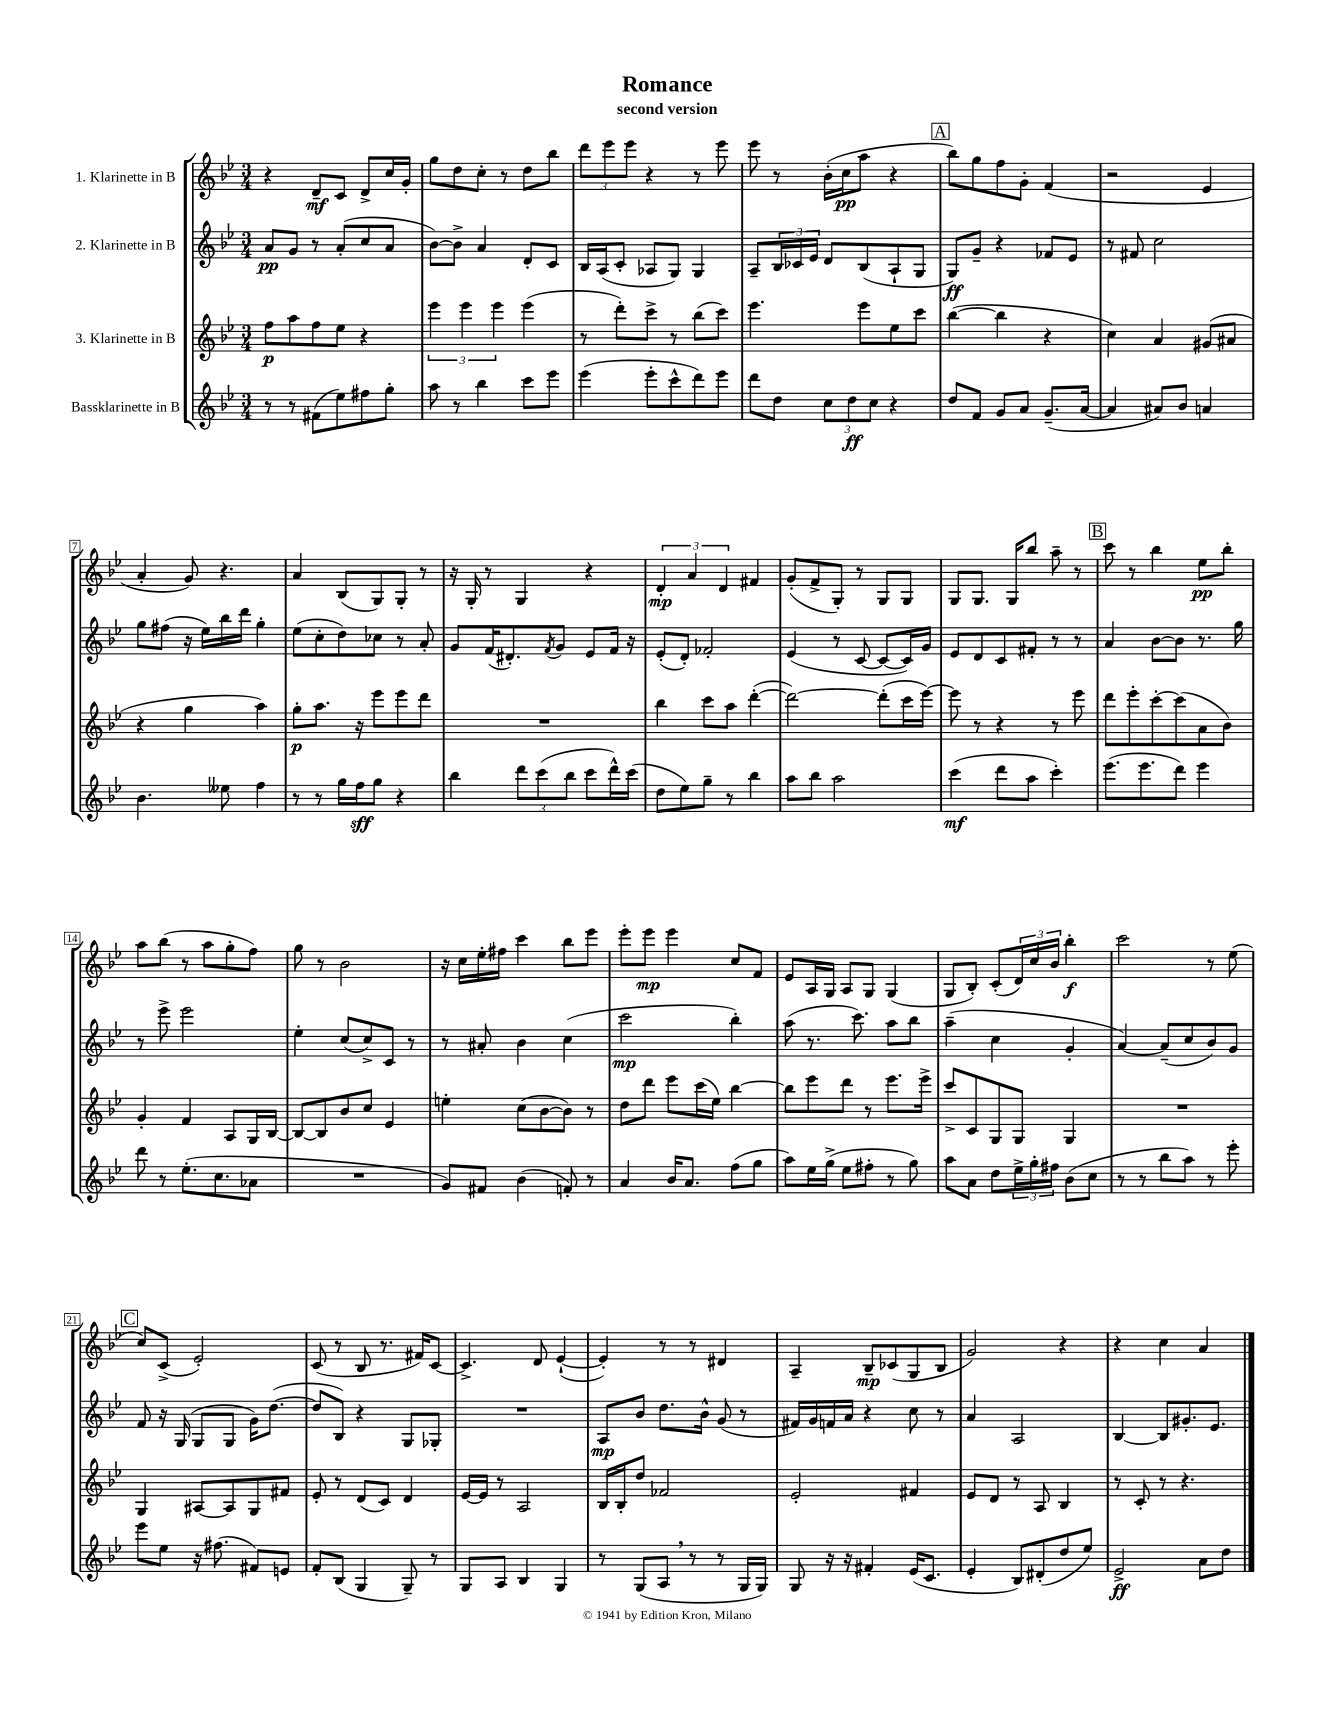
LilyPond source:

\header { title = "Romance" subtitle = "second version" }
<<
\new StaffGroup <<
\new Staff = "s0" \with { instrumentName = "1. Klarinette in B" } {
    \clef treble \key bes \major \numericTimeSignature \time 3/4
    r4 d'8--\mf c'8 d'8-> c''16 g'16-. |
    g''8 d''8 c''8-. r8 d''8 bes''8 |
    \tuplet 3/2 { d'''8 ees'''8 ees'''8 } r4 r8 ees'''8 |
    ees'''8 r8 bes'16-.( c''16\pp a''8 r4 |
    \mark \markup { \box "A" } bes''8) g''8 f''8 g'8-. f'4( |
    r2 ees'4 |
    a'4-. g'8) r4. |
    a'4 bes8( g8) g8-. r8 |
    r16 g16-. r8 g4 r4 |
    \tuplet 3/2 { d'4-.\mp a'4 d'4 } fis'4 |
    g'8-.( f'8-> g8-.) r8 g8 g8 |
    g8 g8. g16 bes''8 a''8-- r8 |
    \mark \markup { \box "B" } c'''8 r8 bes''4 ees''8\pp bes''8-. |
    a''8 bes''8( r8 a''8 g''8-. f''8) |
    g''8 r8 bes'2 |
    r16 c''16 ees''16-. fis''16 c'''4 bes''8 ees'''8 |
    ees'''8-. ees'''8\mp ees'''4 c''8 f'8 |
    ees'8 a16 g16 a8 g8 g4( |
    g8 bes8-.) c'8-.( \tuplet 3/2 { d'16) c''16 bes'16 } bes''4-.\f |
    c'''2 r8 ees''8( |
    \mark \markup { \box "C" } c''8) c'8->( ees'2-.) |
    c'8( r8 bes8 r8. fis'16) c'8~ |
    c'4.-> d'8 ees'4~-!( |
    ees'4-.) r8 r8 dis'4 |
    a4-- bes8--\mp ces'8( g8 bes8 |
    g'2) r4 |
    r4 c''4 a'4 \bar "|." |
}
\new Staff = "s1" \with { instrumentName = "2. Klarinette in B" } {
    \clef treble \key bes \major \numericTimeSignature \time 3/4
    a'8\pp g'8 r8 a'8-.( c''8 a'8 |
    bes'8~) bes'8-> a'4 d'8-. c'8 |
    bes16 a16( c'8-. aes8 g8) g4 |
    a8-- \tuplet 3/2 { bes16 ces'16 ees'16 } d'8 bes8( a8-! g8 |
    \mark \markup { \box "A" } g8\ff) g'8-- r4 fes'8 ees'8 |
    r8 fis'8 c''2 |
    g''8 fis''8( r16 ees''16) bes''16 d'''16 g''4-. |
    ees''8( c''8-. d''8) ces''8 r8 a'8-. |
    g'8 f'16( dis'8.-.) \acciaccatura { f'8 } g'8 ees'8 f'16 r16 |
    ees'8-.( d'8-.) fes'2-. |
    ees'4( r8 c'8~ c'8~ c'16) g'16 |
    ees'8 d'8 c'8 fis'8-. r8 r8 |
    \mark \markup { \box "B" } a'4 bes'8~ bes'8 r8. g''16 |
    r8 ees'''8-> ees'''2 |
    ees''4-. c''8( c''8->) c'8 r8 |
    r8 ais'8-. bes'4 c''4( |
    c'''2\mp bes''4-.) |
    a''8( r8. c'''8.) a''8 bes''8 |
    a''4--( c''4 g'4-. |
    a'4~) a'8--( c''8 bes'8) g'8 |
    \mark \markup { \box "C" } f'8 r16 g16( g8 g8 g'16) d''8.~( |
    d''8 bes8) r4 g8 ges8-. |
    R2. |
    a8\mp bes'8 d''8. bes'16-^ g'8( r8 |
    fis'16) g'16 f'16 a'16 r4 c''8 r8 |
    a'4 a2 |
    bes4~ bes8 gis'8.-. ees'8. \bar "|." |
}
\new Staff = "s2" \with { instrumentName = "3. Klarinette in B" } {
    \clef treble \key bes \major \numericTimeSignature \time 3/4
    f''8\p a''8 f''8 ees''8 r4 |
    \tuplet 3/2 { ees'''4 ees'''4 ees'''4 } ees'''4( |
    r8 d'''8-.) c'''8-> r8 bes''8( c'''8) |
    ees'''4. ees'''8 ees''8 c'''8 |
    \mark \markup { \box "A" } bes''4~( bes''4 r4 |
    c''4) a'4 gis'8( ais'8 |
    r4 g''4 a''4) |
    g''8-.\p a''8. r16 ees'''8 ees'''8 d'''8 |
    R2. |
    bes''4 c'''8 a''8 d'''4~-.( |
    d'''2~) d'''8-.( c'''16 ees'''16~) |
    ees'''8 r8 r4 r8 ees'''8 |
    \mark \markup { \box "B" } d'''8 ees'''8-. c'''8~-. c'''8( a'8 bes'8) |
    g'4-. f'4 a8 g16 bes16~ |
    bes8~ bes8 bes'8 c''8 ees'4 |
    e''4-. c''8( bes'8~ bes'8) r8 |
    d''8 d'''8 ees'''8 c'''16( ees''16) bes''4~ |
    bes''8 ees'''8 d'''8 r8 ees'''8. ees'''16-> |
    c'''8-> c'8 g8 g8 g4 |
    R2. |
    \mark \markup { \box "C" } g4 ais8~ ais8 g8 fis'8 |
    ees'8-. r8 d'8( c'8) d'4 |
    ees'16~ ees'16 r8 a2 |
    bes16 bes16-. d''8 fes'2 |
    ees'2-. fis'4 |
    ees'8 d'8 r8 a8 bes4 |
    r8 c'8-. r8 r4. \bar "|." |
}
\new Staff = "s3" \with { instrumentName = "Bassklarinette in B" } {
    \clef treble \key bes \major \numericTimeSignature \time 3/4
    r8 r8 fis'8( ees''8) fis''8 g''8-. |
    a''8 r8 bes''4 c'''8 ees'''8 |
    ees'''4( ees'''8-. c'''8-^ d'''8) ees'''8 |
    d'''8 d''8 \tuplet 3/2 { c''8 d''8\ff c''8 } r4 |
    \mark \markup { \box "A" } d''8 f'8 g'8 a'8 g'8.--( a'16~ |
    a'4 ais'8) bes'8 a'4 |
    bes'4. eeses''8 f''4 |
    r8 r8 g''16 f''16\sff g''8 r4 |
    bes''4 \tuplet 3/2 { d'''8 c'''8( bes''8 } c'''8 d'''16-^) c'''16( |
    d''8 ees''8) g''8-- r8 bes''4 |
    a''8 bes''8 a''2 |
    c'''4\mf( d'''8 a''8 c'''4-.) |
    \mark \markup { \box "B" } ees'''8.( ees'''8. d'''8) ees'''4 |
    d'''8 r8 ees''8.-.( c''8. aes'8 |
    R2. |
    g'8) fis'8 bes'4( f'8-.) r8 |
    a'4 bes'16 a'8. f''8( g''8 |
    a''8) ees''16 g''16->( ees''8 fis''8-. r8 g''8) |
    a''8 a'8 d''8 \tuplet 3/2 { ees''16-> g''16-. fis''16 } bes'8( c''8 |
    r8 r8 bes''8 a''8) r8 ees'''8-. |
    \mark \markup { \box "C" } ees'''8 ees''8 r16 fis''8.( fis'8) e'8 |
    f'8-. bes8( g4 g8--) r8 |
    g8 a8 bes4 g4 |
    r8 g8( a8 \breathe r8 r8 g16 g16) |
    g8 r16 r16 fis'4-. ees'16( c'8. |
    ees'4-. bes8) dis'8-.( d''8 ees''8) |
    ees'2->\ff a'8 d''8 \bar "|." |
}
>>
>>
\layout { \context { \Score \override BarNumber.stencil = #(make-stencil-boxer 0.1 0.3 ly:text-interface::print) } }
